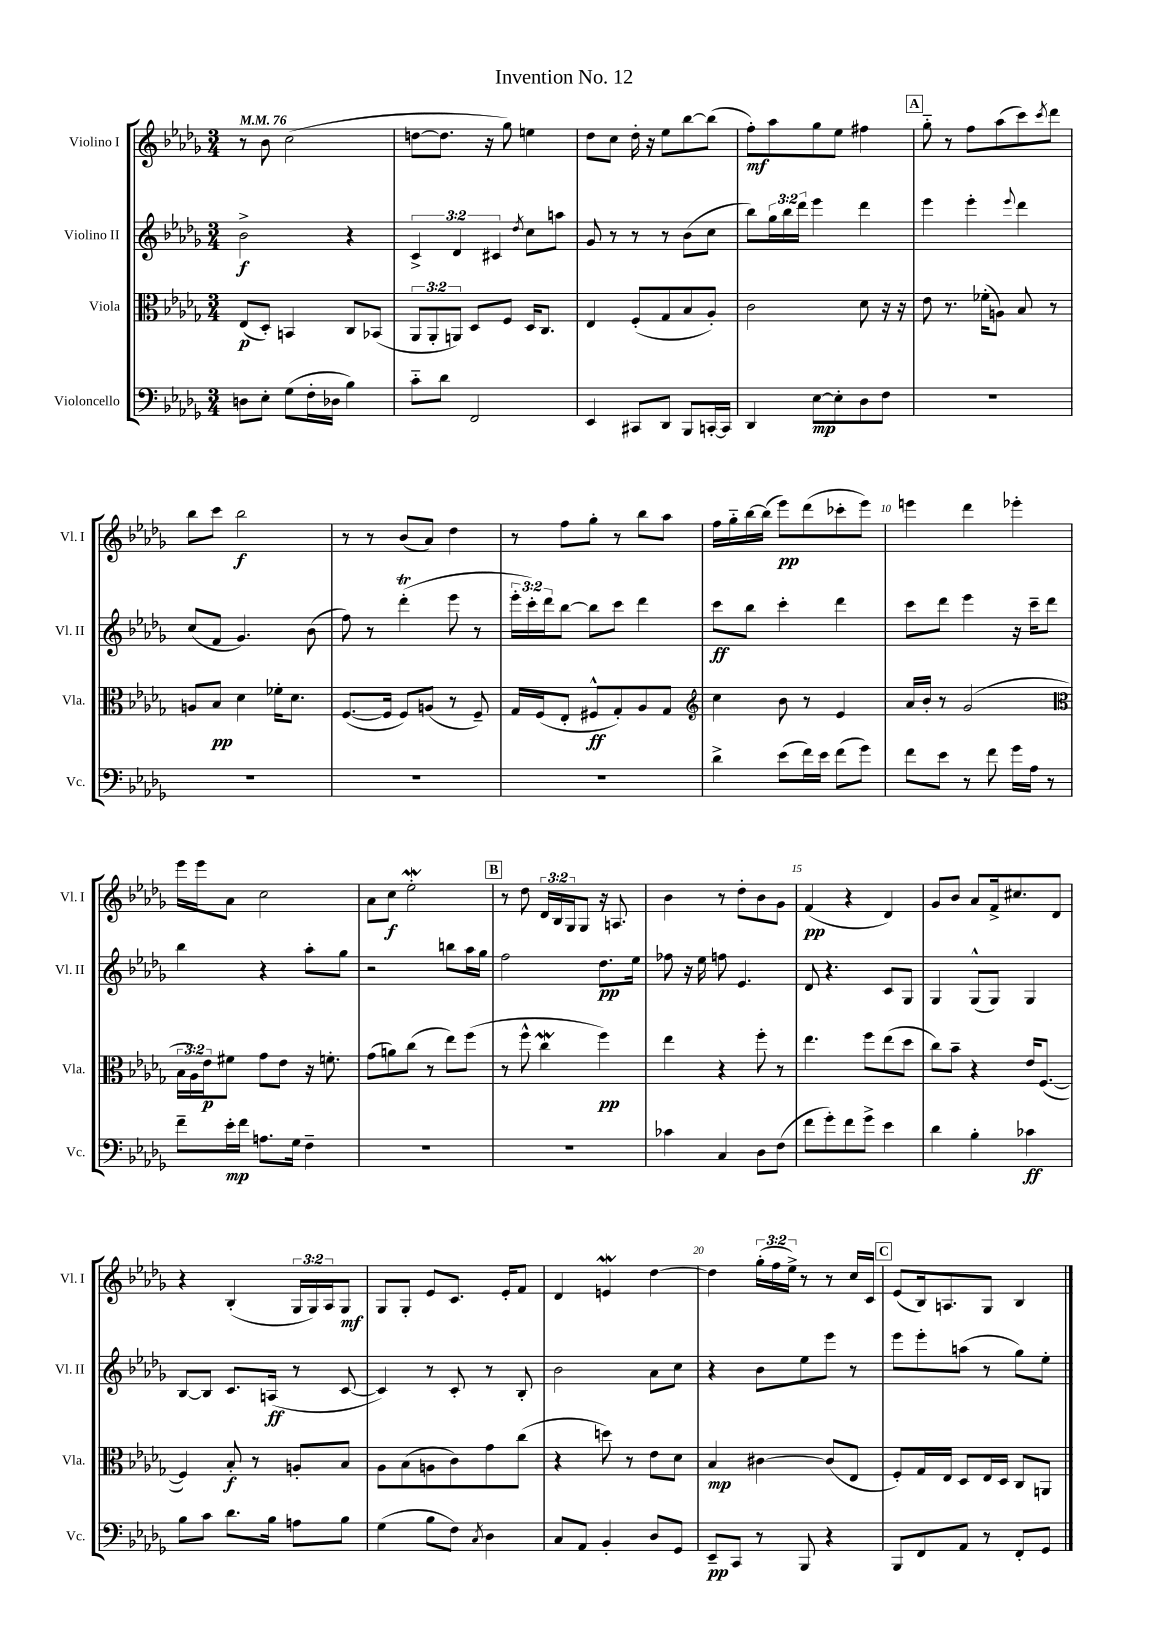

**kern	**kern	**kern	**kern
*staff4	*staff3	*staff2	*staff1
*clefF4	*clefC3	*clefG2	*clefG2
*k[b-e-a-d-g-]	*k[b-e-a-d-g-]	*k[b-e-a-d-g-]	*k[b-e-a-d-g-]
*M3/4	*M3/4	*M3/4	*M3/4
*MM76	*MM76	*MM76	*MM76
8D\L	(8E-/L	2b-^\	8r
8E-'\J	8D-'/J)	.	8b-\
(8G-\L	4BB/	.	(2cc\
16F'\L	.	.	.
16D-\JJ	.	.	.
4B-\)	8C/L	4r	.
.	(8BB-/J	.	.
=	=	=	=
8c'~\L	12AA-/L	6c^/	[8dd\L
.	12AA-'/	.	.
8d-\J	.	.	8.dd\]J
.	12AA/J)	6d-/	.
2FF/	8D-/L	.	.
.	.	.	16r
.	.	6c#/	.
.	8F/J	.	8gg-\)
.	.	8qdd-/	.
.	16D-/LK	8cc\L	4ee\
.	8.C/J	.	.
.	.	8aa\J	.
=	=	=	=
4EE-/	4E-/	8g-/	8dd-\L
.	.	8r	8cc\J
8CC#/L	(8F'/L	8r	16dd-'\
.	.	.	16r
8DD-/J	8G-/	8r	8ee-\L
8BBB-/L	8B-/	(8b-\L	[8bb-\
[16CC'/L	8A-'/J)	8cc\J	(8bb-\]J
16CC/]JJ	.	.	.
=	=	=	=
4DD-/	2c\	8bb-\L)	8ff'\L)
.	.	24gg-\L	8aa-\
.	.	24bb-\	.
.	.	24ddd-\JJ	.
[8E-\L	.	4eee-\	8gg-\
8E-'\]	.	.	8ee-\J
8D-\	8d-\	4ddd-\	4ff#\
8F\J	16r	.	.
.	16r	.	.
=	=	=	=
2.r	8e-\	4eee-\	8gg-'~\
.	8.r	.	8r
.	.	4eee-'\	8ff\L
.	(16f-'\LK	.	.
.	8A\J)	.	(8aa-\
.	.	8qqeee-/	.
.	8B-/	4ddd-\	8ccc\)
.	.	.	8qccc/
.	8r	.	8ddd-\J
=	=	=	=
2.r	8A/L	(8cc/L	8bb-\L
.	8B-/J	8f/J	8ccc\J
.	4d-\	4.g-/)	2bb-\
.	16f-'\LK	.	.
.	8.d-\J	.	.
.	.	(8b-\	.
=	=	=	=
2.r	([8.F/L	8ff\)	8r
.	.	8r	8r
.	16F/]Jk	.	.
.	8F/L)	(4ddd-'\	(8b-/L
.	(8A/J	.	8a-/J)
.	8r	8eee-\	4dd-\
.	8F~/)	8r	.
=	=	=	=
2.r	16G-/LL	24eee-'\LL	8r
.	.	24ccc'\)	.
.	(16F/J	.	.
.	.	24ddd-\J	.
.	8E-'/J	[8bb-\J	8ff\L
.	8F#^^/L	8bb-\]L	8gg-'\J
.	8G-'/)	8ccc\J	8r
.	8A-/	4ddd-\	8bb-\L
.	8G-/J	.	8aa-\J
=	=	=	=
*	*clefG2	*	*
4d-^\	4cc\	8ccc\L	16ff\LL
.	.	.	16gg-'~\
.	.	8bb-\J	[16bb-\
.	.	.	(16bb-\]JJ
(8e-\L	8b-\	4ccc'\	8eee-\L)
16f\L)	8r	.	(8ddd-\
16e-\JJ	.	.	.
(8f\L	4e-/	4ddd-\	8ccc-'\
8g-\J)	.	.	8eee-\J)
=	=	=	=
8f\L	16a-/LL	8ccc\L	4eee\
.	16b-'/JJ	.	.
8e-\J	8r	8ddd-\J	.
8r	(2g-/	4eee-\	4ddd-\
8f\	.	.	.
16g-\LL	.	16r	4eee-'\
16A-\JJ	.	16ccc~\LK	.
8r	.	8ddd-\J	.
=	=	=	=
*	*clefC3	*	*
8f~\L	24B-\LL	4bb-\	16eee-\LL
.	24A-\)	.	.
.	.	.	16eee-\J
.	24e-\J	.	.
16e-'\L	8f#\J	.	8a-\J
16f\JJ	.	.	.
8.A\L	8g-\L	4r	2cc\
.	8e-\J	.	.
16G-\Jk	.	.	.
4F~\	16r	8aa-'\L	.
.	8.f'\	.	.
.	.	8gg-\J	.
=	=	=	=
2.r	(8g-\L	2r	8a-\L
.	8a\)	.	8cc\J
.	(8cc\J	.	2ee-'\
.	8r	.	.
.	8ee-\L)	8bb\L	.
.	(8ff\J	16aa-\L	.
.	.	16gg-\JJ	.
=	=	=	=
2.r	8r	2ff\	8r
.	8ff^^\	.	8dd-\
.	4cc\	.	24d-/LL
.	.	.	24B-/
.	.	.	24G-/J
.	.	.	8G-/J
.	4ff\)	8.dd-\L	16r
.	.	.	8.A/
.	.	16ee-\Jk	.
=	=	=	=
4c-\	4ee-\	8ff-\	4b-\
.	.	16r	.
.	.	16ee-\	.
4C/	4r	8ff\	8r
.	.	4.e-/	8dd-'\L
8D-\L	8ff'\	.	8b-\
(8F\J	8r	.	8g-\J
=	=	=	=
8f\L	4.ee-\	8d-/	(4f/
8g-'\)	.	4.r	.
8f\	.	.	4r
8g-^\J	8ff\L	.	.
4e-\	(8ee-\	8c/L	4d-/)
.	8dd-\J	8G-/J	.
=	=	=	=
4d-\	8cc\L)	4G-/	8g-/L
.	8b-~\J	.	8b-/J
4B-'\	4r	(8G-^^/L	8a-/L
.	.	8G-/J)	16f^/k
.	.	.	8.cc#/
4c-\	16e-/LK	4G-/	.
.	([8.F/J	.	.
.	.	.	8d-/J
=	=	=	=
8B-\L	4F/])	[8B-/L	4r
8c\J	.	8B-/]J	.
8.d-\L	8B-'/	8.c/L	(4B-'/
.	8r	.	.
16B-\Jk	.	(16A/Jk	.
8A\L	8A'/L	8r	24G-/LL
.	.	.	24G-/)
.	.	.	24A-/J
8B-\J	8B-/J	[8c/	8G-/J
=	=	=	=
(4G-\	8A-\L	4c/])	8G-/L
.	(8B-\	.	8G-'/J
8B-\L	8A\	8r	8e-/L
8F\J)	8c\)	8c'/	8.c/J
8qC/	.	.	.
4D-\	8g-\	8r	.
.	.	.	16e-'/LK
.	(8cc\J	8B-'/	8f/J
=	=	=	=
8C/L	4r	2b-\	4d-/
8AA-/J	.	.	.
4BB-'/	8dd\)	.	4e/
.	8r	.	.
8D-/L	8e-\L	8a-\L	[4dd-\
8GG-/J	8d-\J	8cc\J	.
=	=	=	=
8EE-~/L	4B-/	4r	4dd-\]
8CC/J	.	.	.
8r	[4c#\	8b-\L	(24gg-'\LL
.	.	.	24ff\
.	.	.	24ee-^\JJ)
8BBB-/	.	8ee-\	8r
4r	(8c#/]L	8eee-\J	8r
.	8E-/J	8r	16cc/LL
.	.	.	16c/JJ
=	=	=	=
8BBB-/L	8F'/L)	8eee-\L	(8e-/L
8FF/	16G-/L	8eee-'\	16B-/k)
.	16E-/JJ	.	8.A/
8AA-/J	8D-/L	(8aa\J	.
8r	16E-/L	8r	8G-/J
.	16D-/JJ	.	.
8FF'/L	8C/L	8gg-\L)	4B-/
8GG-/J	8AA/J	8ee-'\J	.
==	==	==	==
*-	*-	*-	*-
